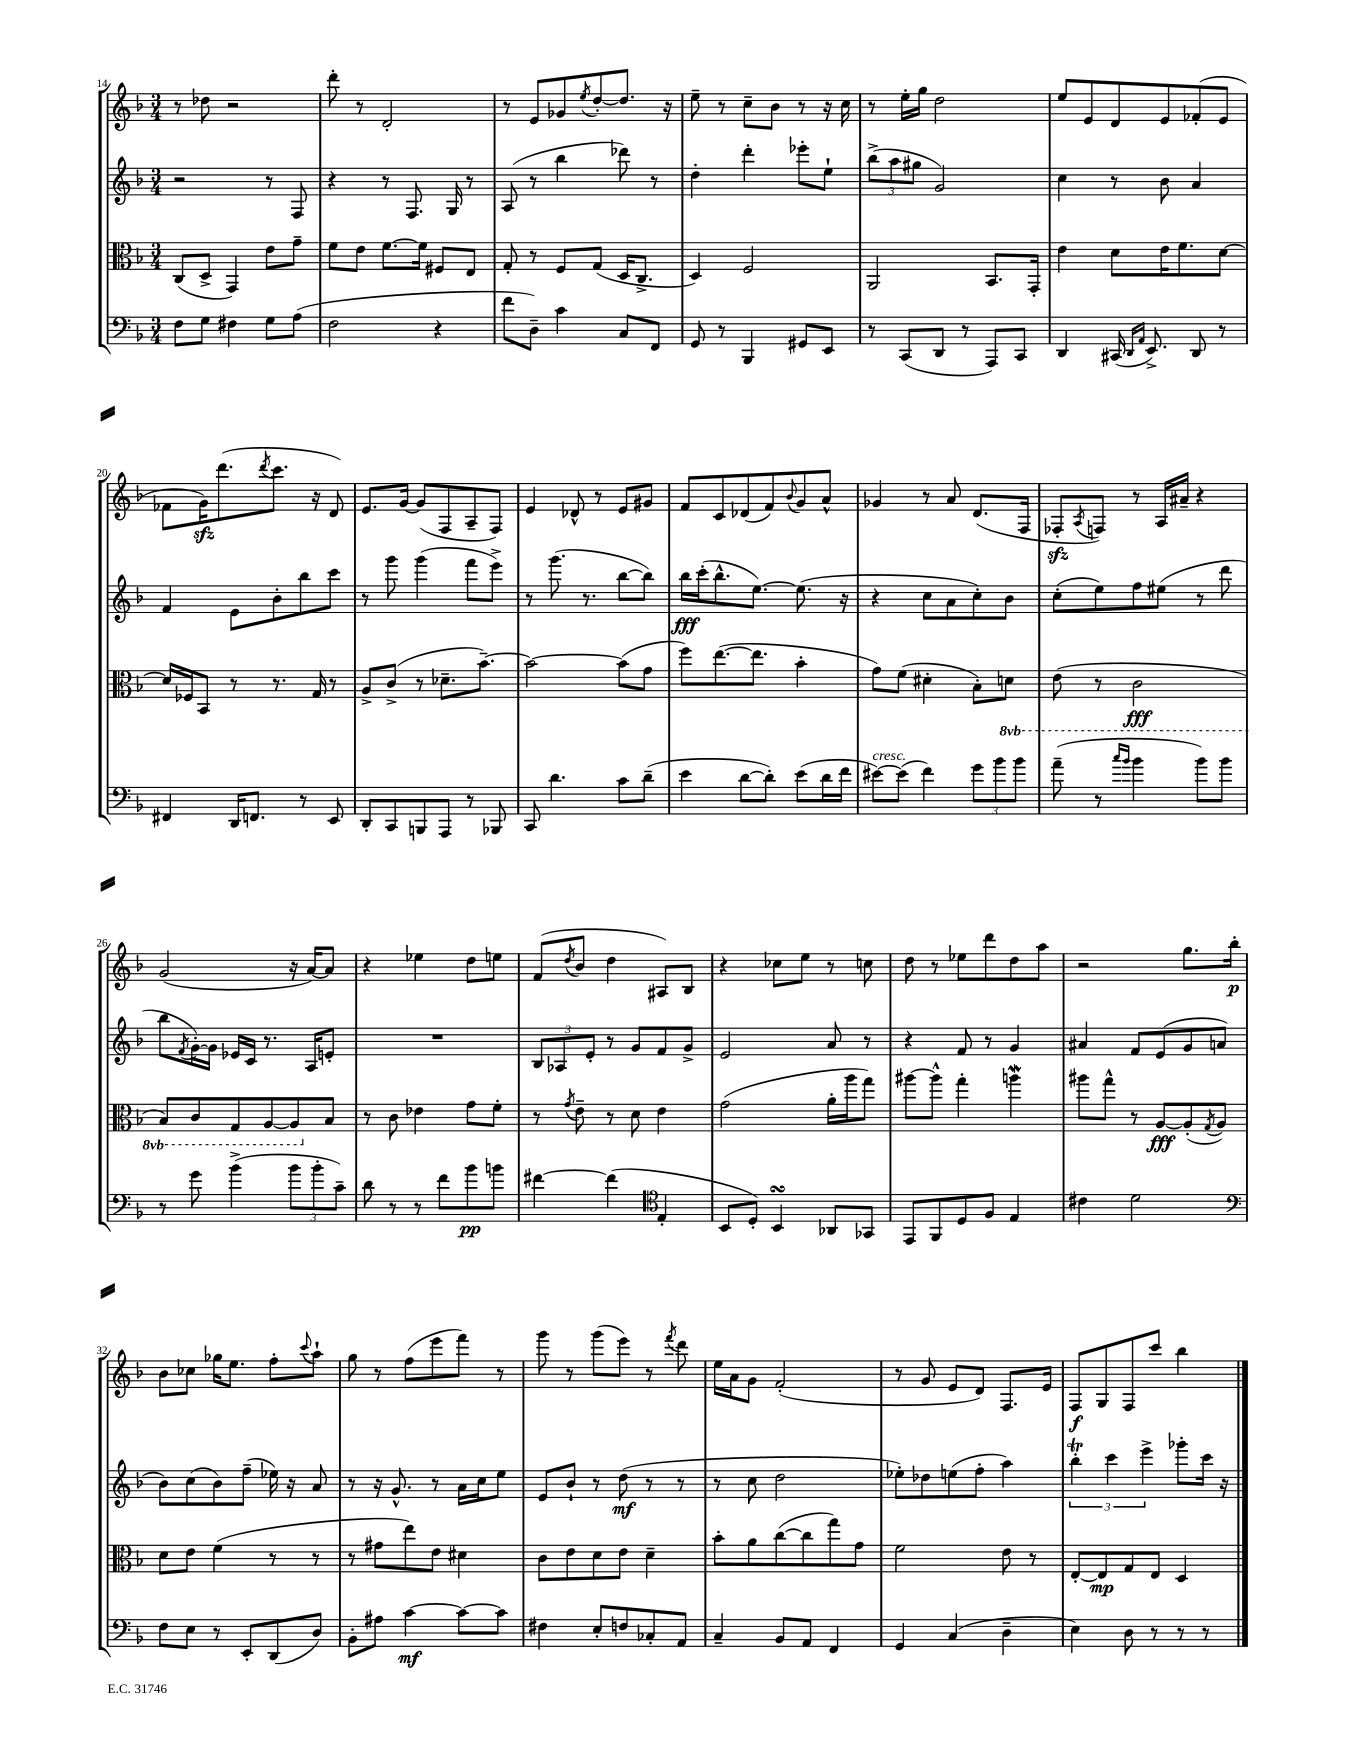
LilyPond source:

<<
\new StaffGroup <<
\new Staff = "s0" {
    \clef treble \key f \major \numericTimeSignature \time 3/4
    r8 des''8 r2 |
    d'''8-. r8 d'2-. |
    r8 e'8 ges'8 \acciaccatura { e''8 } d''8~-. d''8. r16 |
    e''8-- r8 c''8-- bes'8 r8 r16 c''16 |
    r8 e''16-. g''16 d''2 |
    e''8 e'8 d'8 e'8 fes'8-.( e'8 |
    fes'8 g'16\sfz) d'''8.( \acciaccatura { d'''8 } c'''8. r16 d'8) |
    e'8. g'16~ g'8( f8 a8-- f8) |
    e'4 des'8-^ r8 e'8 gis'8 |
    f'8 c'8 des'8( f'8) \appoggiatura { bes'8 } g'8 a'8-^ |
    ges'4 r8 a'8 d'8.( f16 |
    fes8-.\sfz \acciaccatura { a8 } f8) r8 a16 ais'16-- r4 |
    g'2( r16 a'16~) a'8 |
    r4 ees''4 d''8 e''8 |
    f'8( \acciaccatura { d''8 } bes'8 d''4 ais8) bes8 |
    r4 ces''8 e''8 r8 c''8 |
    d''8 r8 ees''8 d'''8 d''8 a''8 |
    r2 g''8. bes''16-.\p |
    bes'8 ces''8 ges''16 e''8. f''8-. \appoggiatura { c'''8 } a''8-! |
    g''8 r8 f''8( e'''8 f'''8) r8 |
    g'''8 r8 g'''8( e'''8) r8 \acciaccatura { f'''8 } d'''8 |
    e''16 a'16 g'8 f'2-.( |
    r8 g'8 e'8 d'8) f8. e'16 |
    f8\f g8 f8 c'''8 bes''4 \bar "|." |
}
\new Staff = "s1" {
    \clef treble \key f \major \numericTimeSignature \time 3/4
    r2 r8 f8 |
    r4 r8 f8. g16 r8 |
    a8( r8 bes''4 des'''8) r8 |
    d''4-. d'''4-. ees'''8-. e''8-! |
    \tuplet 3/2 { bes''8->( a''8 gis''8 } g'2) |
    c''4 r8 bes'8 a'4 |
    f'4 e'8 bes'8-. bes''8 c'''8 |
    r8 g'''8 g'''4( f'''8 e'''8->) |
    r8 g'''8.( r8. bes''8~ bes''8) |
    bes''16\fff c'''16-.( bes''8.-^ e''8.~) e''8.( r16 |
    r4 c''8 a'8 c''8-.) bes'8 |
    c''8-.( e''8) f''8 eis''8( r8 d'''8 |
    bes''8 \acciaccatura { f'8 } g'16~-.) g'16 ees'16 c'16 r8. a16 e'8-. |
    R2. |
    \tuplet 3/2 { bes8 aes8 e'8-. } r8 g'8 f'8 g'8-> |
    e'2 a'8 r8 |
    r4 f'8 r8 g'4 |
    ais'4 f'8 e'8( g'8 a'8 |
    bes'8) c''8( bes'8) f''8--( ees''16) r16 a'8 |
    r8 r16 g'8.-^ r8 a'16 c''16 e''8 |
    e'8 bes'8-! r8 d''8\mf( r8 r8 |
    r8 c''8 d''2 |
    ees''8-.) des''8 e''8( f''8-. a''4) |
    \tuplet 3/2 { bes''4-.\trill c'''4 e'''4-> } ges'''8-. c'''16 r16 \bar "|." |
}
\new Staff = "s2" {
    \clef alto \key f \major \numericTimeSignature \time 3/4 \set Staff.ottavationMarkups = #ottavation-simple-ordinals
    c8( d8-> g,4) e'8 g'8-- |
    f'8 e'8 f'8.~ f'16 fis8 e8 |
    g8-. r8 f8 g8( d16 c8.-> |
    d4) f2 |
    a,2 bes,8. g,16-. |
    e'4 d'8 e'16 f'8. d'8~ |
    d'16 fes16 bes,8 r8 r8. g16 r8 |
    a8-> c'8->( r8 des'8.-- bes'8.~--) |
    bes'2~ bes'8( g'8 |
    f''8) e''8.~( e''8. bes'4-. |
    g'8) f'8( dis'4-. bes8-.) \ottava #-1 d!8 |
    e8( r8 c2\fff |
    bes,8) c8 g,8 a,8~ a,8 \ottava #0 bes8 |
    r8 c'8 ees'4 g'8 f'8-. |
    r8 \acciaccatura { g'8 } e'8-- r8 d'8 e'4 |
    g'2( a'16-. a''16 g''8) |
    ais''8~ ais''8-^ g''4-. a''4\mordent |
    ais''8 g''8-^ r8 a8~\fff a8-.( \acciaccatura { g8 } a8) |
    d'8 e'8 f'4( r8 r8 |
    r8 gis'8 e''8) e'8 dis'4 |
    c'8 e'8 d'8 e'8 d'4-- |
    bes'8-. a'8 c''8~( c''8 g''8) g'8 |
    f'2 e'8 r8 |
    e8~-. e8\mp g8 e8 d4 \bar "|." |
}
\new Staff = "s3" {
    \clef bass \key f \major \numericTimeSignature \time 3/4
    f8 g8 fis4 g8 a8( |
    f2 r4 |
    f'8 d8--) c'4 c8 f,8 |
    g,8 r8 bes,,4 gis,8 e,8 |
    r8 c,8( d,8 r8 a,,8) c,8 |
    d,4 cis,16( \grace { d,16 a,16 } e,8.->) d,8 r8 |
    fis,4 d,16 f,8. r8 e,8 |
    d,8-. c,8 b,,8 a,,8 r8 bes,,8 |
    c,8 d'4. c'8 d'8--( |
    e'4 d'8~ d'8-.) e'8( d'16 f'16 |
    eis'8~^\markup { \italic "cresc." }) eis'8( f'4) \tuplet 3/2 { g'8 bes'8 bes'8 } |
    a'8--( r8 \grace { c''16 bes'16 } bes'4 bes'8) bes'8 |
    r8 g'8 bes'4->( \tuplet 3/2 { bes'8 bes'8-. c'8--) } |
    d'8 r8 r8 f'8 bes'8\pp b'8 |
    fis'4~ fis'4( \clef tenor e4-. |
    bes,8 d8-.) bes,4\turn aes,8 ges,8 |
    e,8 f,8 d8 f8 e4 |
    cis'4 d'2 |
    \clef bass f8 e8 r8 e,8-. d,8( d8) |
    bes,8-. ais8 c'4~\mf c'8~ c'8 |
    fis4 e8-. f8 ces8-. a,8 |
    c4-- bes,8 a,8 f,4 |
    g,4 c4( d4-- |
    e4) d8 r8 r8 r8 \bar "|." |
}
>>
>>
\layout { \context { \Score currentBarNumber = #14 } }
